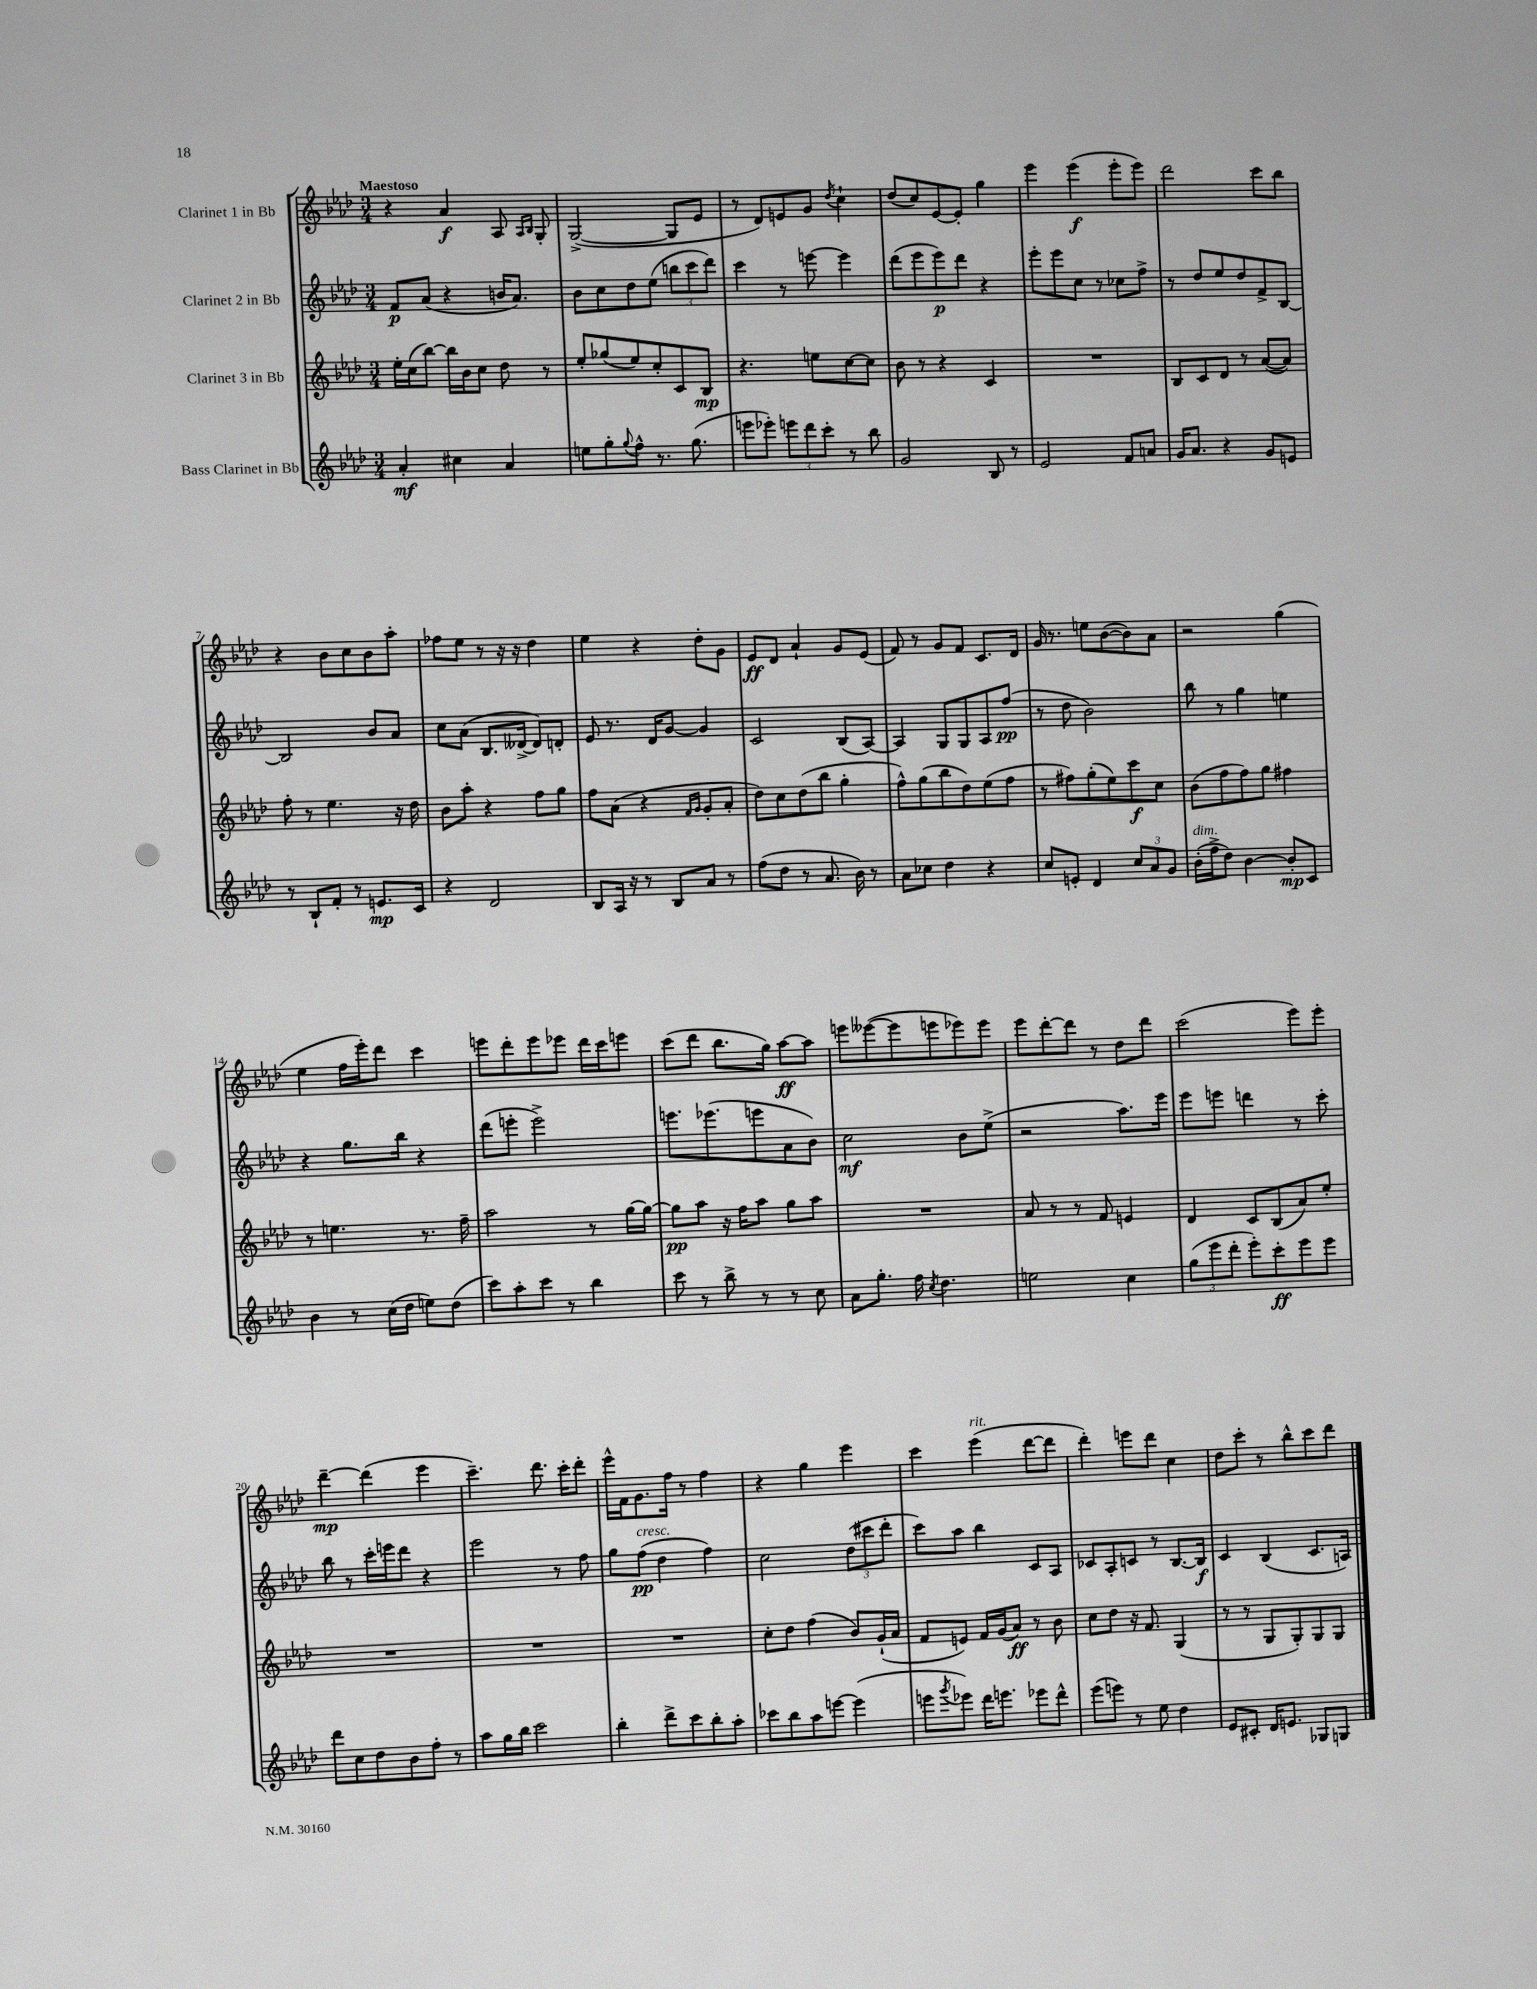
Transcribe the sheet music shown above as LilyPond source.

<<
\new StaffGroup <<
\new Staff = "s0" \with { instrumentName = "Clarinet 1 in Bb" } {
    \clef treble \key aes \major \numericTimeSignature \time 3/4 \tempo "Maestoso"
    r4 aes'4\f aes8 \grace { aes16 bes16 } g8-. |
    g2~->( g8 ees'8 |
    r8 des'8) e'8 g'8 \acciaccatura { des''8 } c''4-! |
    des''8( c''8) ees'8~ ees'8-. g''4 |
    ees'''4 ees'''4\f( ees'''8-. ees'''8) |
    des'''2 c'''8 bes''8 |
    r4 bes'8 c''8 bes'8 aes''8-. |
    fes''8 ees''8 r8 r16 r16 des''4 |
    ees''4 r4 des''8-. g'8 |
    ees'8\ff des'8 aes'4-! g'8 ees'8( |
    f'8) r8 g'8 f'8 c'8. des'16 |
    g'16 r8. e''8 bes'8~( bes'8) aes'8 |
    r2 g''4( |
    ees''4 f''16 ees'''16-.) des'''8 c'''4 |
    e'''8 des'''8-. e'''8 ees'''8 des'''16 c'''16 e'''8 |
    c'''8( des'''8 bes''8. g''16) aes''8~\ff aes''8 |
    e'''8 eeses'''8~( eeses'''8 e'''8 ees'''8) ees'''8 |
    ees'''8 des'''8~-. des'''8 r8 des''8 des'''8 |
    c'''2( ees'''8) ees'''8-. |
    des'''4~--\mp des'''4( ees'''4 |
    c'''4.--) des'''8. c'''16-. des'''8-. |
    ees'''16-^ f'16 g'8. f''16 r8 f''4 |
    r4 g''4 ees'''4 |
    c'''4 ees'''4^\markup { \italic "rit." }( des'''8~ des'''8 |
    des'''4-.) e'''8 des'''8 c''4 |
    des''8 c'''8-. r8 bes''8-^ c'''8 des'''8 \bar "|." |
}
\new Staff = "s1" \with { instrumentName = "Clarinet 2 in Bb" } {
    \clef treble \key aes \major \numericTimeSignature \time 3/4
    f'8\p aes'8( r4 b'16 aes'8.) |
    bes'8 c''8 des''8 ees''8( \tuplet 3/2 { b''8 c'''8 des'''8) } |
    c'''4 r8 e'''8~ e'''4 |
    des'''8( ees'''8 ees'''8\p) des'''8 r4 |
    ees'''8-. ees'''8 c''8 r8 ces''8 f''8-> |
    r8 des''8 ees''8 des''8 f'8-> bes8~ |
    bes2 bes'8 aes'8 |
    c''8 aes'8( bes8. deses'16~-> deses'8) d'8-. |
    ees'8 r8. des'16 g'8~ g'4 |
    c'2 bes8( aes8~) |
    aes4 g8 g8 aes8 f''8\pp( |
    r8 des''8 bes'2) |
    bes''8 r8 g''4 e''4 |
    r4 g''8. bes''16 r4 |
    des'''8( e'''8-. e'''2->) |
    e'''8. ees'''8.( e'''8 aes'8 bes'8) |
    c''2\mf bes'8 ees''8->( |
    r2 aes''8.) ees'''16 |
    ees'''8 e'''8 d'''4 r8 c'''8-. |
    bes''8 r8 c'''16-. e'''16 des'''8 r4 |
    ees'''2 r8 f''8 |
    g''8 f''8\pp^\markup { \italic "cresc." }( des''4 f''4) |
    c''2 \tuplet 3/2 { des''8( cis'''8 des'''8-. } |
    c'''8) aes''8 bes''4 c'8 aes8 |
    ces'8 aes8-. c'8 r8 bes8.~ bes16\f |
    c'4 bes4( c'8. a16) \bar "|." |
}
\new Staff = "s2" \with { instrumentName = "Clarinet 3 in Bb" } {
    \clef treble \key aes \major \numericTimeSignature \time 3/4
    ees''16-. c''16( bes''8~) bes''16 bes'16 c''8 des''8 r8 |
    ees''8-. ges''8( ees''8) c''8-. c'8 bes8\mp |
    r4. e''8 c''8~ c''8 |
    bes'8 r8 r4 c'4 |
    R2. |
    bes8 c'8 des'8 r8 aes'8~( aes'8) |
    f''8-. r8 ees''4. r16 des''16 |
    bes'8 aes''8-. r4 f''8 g''8 |
    f''8 aes'8( r4 \grace { f'16 g'16 } g'8-. aes'8-. |
    des''8) c''8 des''8( bes''8 g''4-. |
    f''8-^) g''8( bes''8 des''8) ees''8( f''8 |
    r8 fis''8) g''8-.( ees''8) c'''8\f c''8 |
    bes'8( f''8 f''8) g''8 fis''4 |
    r8 e''4. r8. f''16-- |
    aes''2 r8 g''16~ g''16~ |
    g''8\pp aes''8 r16 f''16 aes''8 g''8 aes''8 |
    R2. |
    aes'8 r8 r8 f'8 e'4 |
    des'4 c'8 bes8( aes'8) ees''8-. |
    R2. |
    R2. |
    R2. |
    c''8-. des''8 f''4( bes'8) g'16-!( aes'16 |
    f'8 e'8) f'16 g'16( aes'8\ff) r8 bes'8 |
    c''8 des''8 r16 f'8. g4( |
    r8 r8 g8 g8-.) g8 g8 \bar "|." |
}
\new Staff = "s3" \with { instrumentName = "Bass Clarinet in Bb" } {
    \clef treble \key aes \major \numericTimeSignature \time 3/4
    aes'4-.\mf cis''4 aes'4 |
    e''8 g''8-. \appoggiatura { g''8 } f''8-^ r8. g''8.( |
    e'''8 ees'''8-.) \tuplet 3/2 { e'''8 des'''8 c'''8-. } r8 bes''8 |
    g'2 bes8 r8 |
    ees'2 f'8 a'8 |
    g'16 aes'8. r4 g'8 e'8 |
    r8 bes8-! f'8-. r8 e'8.\mp c'16 |
    r4 des'2 |
    bes8 aes16 r16 r8 bes8 aes'8 r8 |
    f''8( des''8 r8 aes'8. bes'16) r8 |
    aes'8 ces''8 des''4 r4 |
    c''8 e'8-. des'4 \tuplet 3/2 { c''8 aes'8 g'8 } |
    bes'16-.^\markup { \italic "dim." }( f''16-> des''8) bes'4~ bes'8-.\mp c'8 |
    bes'4 r8 c''16( des''16 e''8) des''8( |
    c'''8) aes''8-. c'''8 r8 bes''4 |
    c'''8 r8 bes''8-> r8 r8 c''8 |
    aes'8 g''8.-. f''16 \acciaccatura { c''8 } des''4. |
    e''2 c''4 |
    \tuplet 3/2 { g''8( ees'''8 des'''8-. } ees'''8-.) c'''8-.\ff ees'''8 ees'''8 |
    des'''8 c''8 des''8 bes'8 f''8-. r8 |
    aes''8 g''16 bes''16 c'''2 |
    bes''4-. des'''8-> c'''8 bes''8-. aes''8-. |
    ces'''8 bes''8 aes''8 e'''8~ e'''4( |
    e'''8 \acciaccatura { g'''8 } ees'''8) des'''16 e'''8. ees'''8 des'''8-^ |
    ees'''8( e'''8) r8 ees''8 des''4 |
    ees'8 cis'8-. des'16 e'8. ges8 g8 \bar "|." |
}
>>
>>
